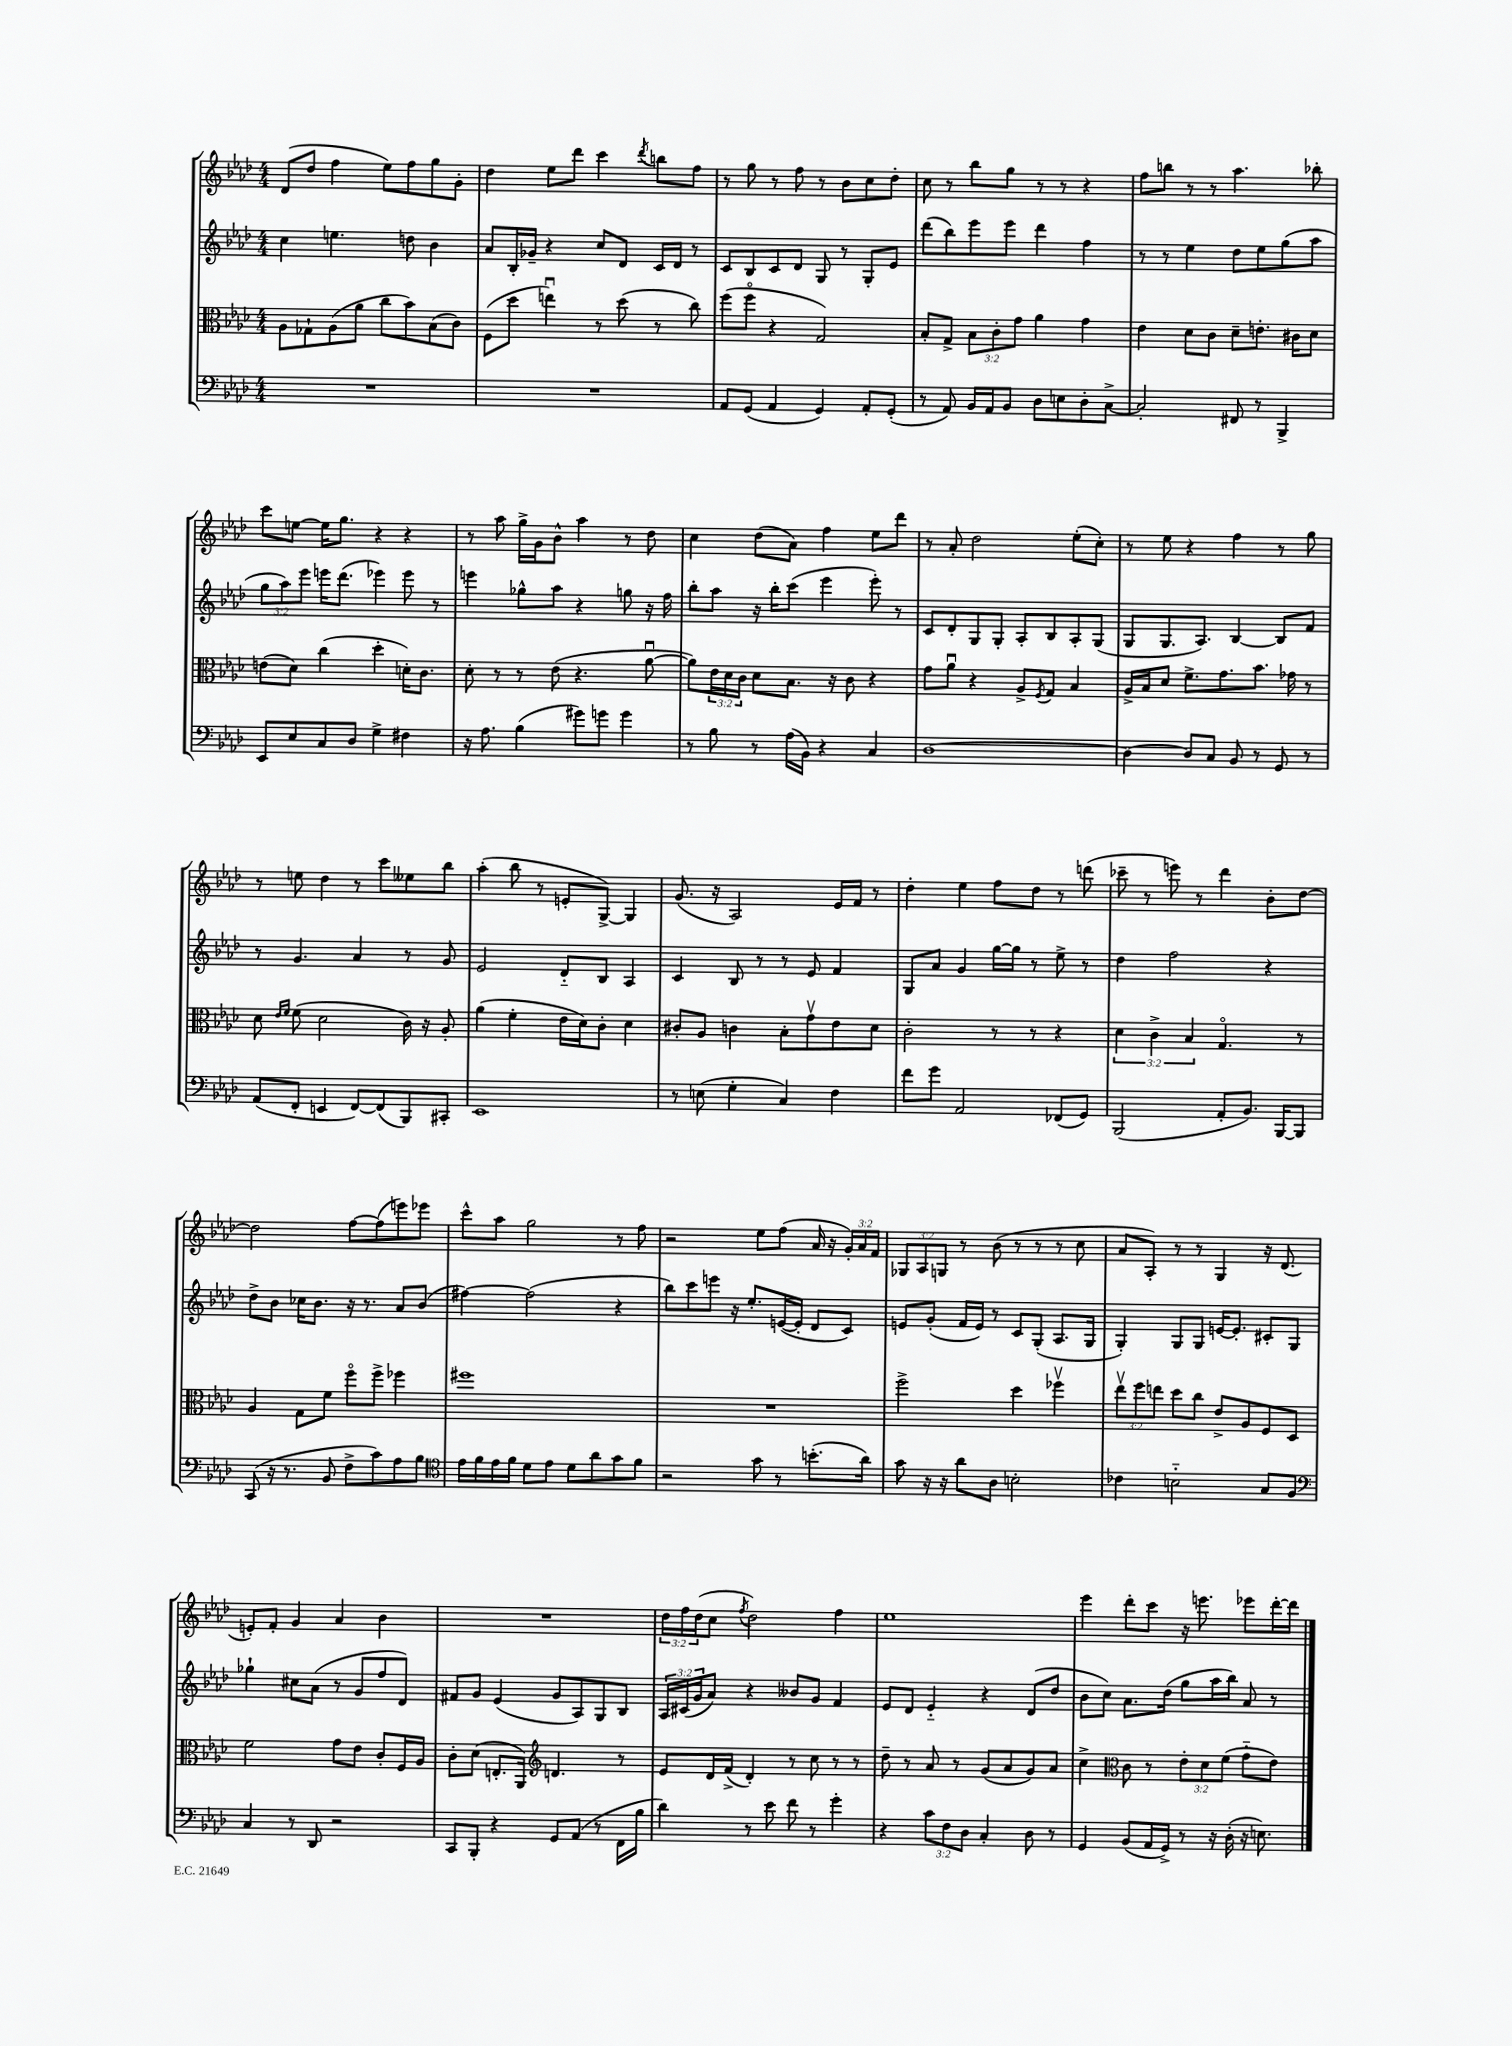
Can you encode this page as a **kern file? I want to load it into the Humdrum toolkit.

**kern	**kern	**kern	**kern
*part4	*part3	*part2	*part1
*staff4	*staff3	*staff2	*staff1
*clefF4	*clefC3	*clefG2	*clefG2
*k[b-e-a-d-]	*k[b-e-a-d-]	*k[b-e-a-d-]	*k[b-e-a-d-]
*M4/4	*M4/4	*M4/4	*M4/4
=21	=21	=21	=21
1r	8A-\L	4cc\	(8d-/L
.	8G-X`\	.	8dd-/J
.	(8A-\	4.een\	4ff\
.	8a-\J	.	.
.	8cc\L	.	8ee-\L)
.	8b-\)	8ddn\	8ff\
.	(8B-\	4b-\	8gg\
.	8c\J)	.	8g'\J
=22	=22	=22	=22
1r	(8F\L	8a-/L	4dd-\
.	8dd-\J	16B-'/L	.
.	.	16g-X~/JJ	.
.	4eenu\)	4r	8ee-\L
.	.	.	8ddd-\J
.	8r	8cc/L	4ccc\
.	(8dd-\	8d-/J	.
.	.	.	8qddd-/
.	8r	16c/LL	8bbn\L
.	.	16d-/JJ	.
.	8cc\)	8r	8ff\J
=23	=23	=23	=23
8AA-/L	(8ff\L	8c/L	8r
(8GG/J	8ff\J	8B-/	8gg\
4AA-/	4r	8c/	8r
.	.	8d-/J	8ff\
4GG/)	2G/)	8G/	8r
.	.	8r	8b-\L
8AA-'/L	.	8G'/L	8cc\
(8GG'/J	.	8e-/J	8dd-'\J
=24	=24	=24	=24
8r	8B-'/L	(8ddd-\L	8cc\
8AA-/)	8G^/J	8bb-\)	8r
16BB-/LL	12B-\L	8eee-\	8bb-\L
16AA-/J	.	.	.
.	12c'\	.	.
8BB-/J	.	8eee-\J	8gg\J
.	12g\J	.	.
8D-\L	4a-\	4ddd-\	8r
8En\	.	.	8r
8D-'\	4g\	4ff\	4r
[8C^\J	.	.	.
=25	=25	=25	=25
2C'/]	4e-\	8r	8ff\L
.	.	8r	8bbn\J
.	8d-\L	4ee-\	8r
.	8c\J	.	8r
8FF#X/	8d-~\L	8dd-\L	4.aa-\
8r	8.en'\J	8ee-\	.
4BBB-^/	.	(8gg\	.
.	16c#X\KL	.	.
.	8d-\J	8aa-\J	8bb-X'\
!!LO:LB:g=z
=26	=26	=26	=26
8EE-/L	(8en\L	12gg\L	8ccc\L
.	.	12aa-\)	.
8E-/	8d-\J)	.	[8een\J
.	.	12eee-\J	.
8C/	(4cc\	16eeen\KL	16ee\KL]
.	.	(8.ddd-\J	8.gg\J
8D-/J	.	.	.
4G^\	4dd-'\	4eee-X\)	4r
4F#X\	16dn'\KL)	8eee-\	4r
.	8.c\J	.	.
.	.	8r	.
=27	=27	=27	=27
16r	8d-'\	4eeen\	8r
8.A-\	.	.	.
.	8r	.	8aa-\
(4B-\	8r	8gg-X^^\L	16gg^\LL
.	.	.	16g\J
.	(8e-\	8aa-\J	8b-^^\J
8g#X\L)	4.r	4r	4aa-\
8gn\J	.	.	.
4g\	.	8ggn\	8r
.	[8a-u\	16r	8dd-\
.	.	16ff\	.
=28	=28	=28	=28
8r	8a-\L])	8bb-'\L	4cc\
8B-\	24e-\L	8aa-\J	.
.	24d-\	.	.
.	24c\JJ	.	.
8r	8d-\L	16r	(8dd-\L
.	.	16bb-'\KL	.
(16A-\LL	8.B-\J	(8ccc\J	8a-\J)
16BB-\JJ)	.	.	.
4r	.	4eee-\	4ff\
.	16r	.	.
.	8c\	.	.
4C/	4r	8eee-'\)	8ee-\L
.	.	8r	8ddd-\J
=29	=29	=29	=29
[1D-	8g\L	8c/L	8r
.	8a-u\J	8d-'/	8a-'/
.	4r	8G/	2dd-\
.	.	8G'/J	.
.	8A-^/L	8A-'/L	.
.	8qF/	.	.
.	8G/J	8B-/	.
.	4B-/	8A-'/	(8ee-'\L
.	.	(8G/J	8cc'\J)
=30	=30	=30	=30
4D-\_	16A-^/LL	8G/L	8r
.	16B-/J	.	.
.	8d-/J	8.G/	8ee-\
8D-/L]	8.f^\L	.	4r
.	.	8.A-/J)	.
8C/J	.	.	.
.	8.g\	.	.
8BB-/	.	[4B-/	4ff\
8r	8.b-\J	.	.
8GG/	.	8B-/L]	8r
.	16g-X\	.	.
8r	8r	8f/J	8gg\
!!LO:LB:g=z
=31	=31	=31	=31
(8AA-/L	8d-\	8r	8r
.	16qqe-/LL	.	.
.	16qqf/JJ	.	.
8FF'/J	(8f\	4.g/	8een\
4EEn/	2d-\	.	4dd-\
[8FF/L)	.	4a-/	8r
(8FF/]	.	.	8ccc\L
8BBB-/)	16c\)	8r	8ee--X\
.	16r	.	.
8CC#X'/J	8A-'/	8g/	8bb-\J
=32	=32	=32	=32
1EE-	(4a-\	2e-/	(4aa-'\
.	4f'\	.	8bb-\
.	.	.	8r
.	16e-\LL	8d-/L	8en'/L
.	16d-\J)	.	.
.	8c'\J	8B-/J	[8G^/J)
.	4d-\	4A-/	4G/]
=33	=33	=33	=33
8r	8c#X'/L	4c/	(8.g/
(8En\	8A-/J	.	.
.	.	.	16r
4G'\	4cn\	8B-/	2A-/)
.	.	8r	.
4C/)	8B-'\L	8r	.
.	8gv\	8e-/	.
4F\	8e-\	4f/	16e-/LL
.	.	.	16f/JJ
.	8d-\J	.	8r
=34	=34	=34	=34
8f\L	2c'\	8G/L	4dd-'\
8g\J	.	8a-/J	.
2AA-/	.	4g/	4ee-\
.	8r	[16gg\LL	8ff\L
.	.	16gg\JJ]	.
.	8r	8r	8dd-\J
(8FF-X/L	4r	8ee-^\	8r
8GG/J)	.	8r	(8dddn\
=35	=35	=35	=35
(2BBB-/	6d-\	4dd-\	8ccc-X~\
.	.	.	8r
.	6c^\	.	.
.	.	2ff\	8eeen\)
.	6B-/	.	.
.	.	.	8r
8AA-'/L	4.G/	.	4ddd-\
8.BB-/J)	.	.	.
.	.	4r	8b-'\L
[16BBB-/KL	.	.	.
8BBB-/J]	8r	.	[8dd-\J
!!LO:LB:g=z
=36	=36	=36	=36
(8CC/	4A-/	8dd-^\L	2dd-\]
16r	.	8b-\J	.
8.r	.	.	.
.	8G\L	16cc-X\KL	.
.	.	8.b-\J	.
8BB-/	8f\J	.	.
8F^\L	8ff\L	16r	[8ff\L
.	.	8.r	.
8c\)	8ff^\J	.	(8ff\]
8A-\	4ff-X\	8a-/L	8eeen\)
8B-\J	.	(8b-/J	8eee-X\J
=37	=37	=37	=37
*clefC4	*	*	*
16e-\LL	1ff#X	[4ff#X\)	8ccc^^\L
16f\	.	.	.
16e-\	.	.	8aa-\J
16f\JJ	.	.	.
8d-\L	.	(2ff#\]	2gg\
8e-\J	.	.	.
8d-\L	.	.	.
8a-\	.	.	.
8g\	.	4r	8r
8f\J	.	.	8ff\
=38	=38	=38	=38
2r	1r	8bb-\L)	2r
.	.	8ccc\	.
.	.	8eeen\J	.
.	.	16r	.
.	.	8.ee-'/L	.
8g\	.	.	8ee-\L
8r	.	([16en/L	(8ff\J
.	.	16e'/JJ]	.
(8.bn'\L	.	8d-/L	16a-/
.	.	.	16r
.	.	8c/J)	24g'/LL)
.	.	.	24a-/
16a-\Jk)	.	.	.
.	.	.	24f/JJ
=39	=39	=39	=39
8g\	2ff^\	8en/L	12G-X/L
.	.	.	12A-/
16r	.	(8g'/J	.
.	.	.	12Gn/J
16r	.	.	.
8a-\L	.	16f/LL	8r
.	.	16e/JJ)	.
8A-\J	.	8r	(8b-\
2Bn'\	4dd-\	8c/L	8r
.	.	(8G'/J	8r
.	4ff-Xv\	8.A-/L	8r
.	.	.	8cc\
.	.	16G/Jk	.
=40	=40	=40	=40
4c-X\	12ee-v\L	4G'/)	8a-/L
.	12ff\	.	.
.	.	.	8A-'/J)
.	12een\J	.	.
2Bn\	8dd-\L	8G/L	8r
.	8cc\J	8G/J	8r
.	8e-^/L	[16en/KL	4G/
.	.	8.e'/J]	.
.	8A-/	.	.
8G/L	8F/	8c#X'/L	16r
.	.	.	(8.d-/
8F/J	8D-/J	8G/J	.
!!LO:LB:g=z
=41	=41	=41	=41
*clefF4	*	*	*
4C/	2f\	4gg-X`\	8en'/L)
.	.	.	8f'/J
8r	.	8cc#X\L	4g/
8DD-/	.	(8a-\J	.
2r	8g\L	8r	4a-/
.	8e-\J	8g/L	.
.	8c'/L	8ff/	4b-\
.	16F/L	8d-/J)	.
.	16A-/JJ	.	.
=42	=42	=42	=42
8CC/L	8c'\L	8f#X/L	1r
8BBB-'/J	(8d-\J	8g/J	.
4r	8.En'/L	(4e-/	.
.	16AA-/Jk)	.	.
*	*clefG2	*	*
8GG/L	4.dn/	8g/L	.
(8AA-/J	.	8A-/)	.
8r	.	8G/	.
16FF\LL	8r	8B-/J	.
16B-\JJ	.	.	.
=43	=43	=43	=43
4d-\)	8e-/L	24A-/LL	24dd-\LL
.	.	(24c#X/	24ff\
.	.	24g/J	(24dd-\J
.	16d-/L	8a-/J)	8cc\J
.	(16f^/JJ	.	.
.	.	.	8qff/
8r	4d-'/)	4r	2dd-\)
8e-\	.	.	.
8f\	8r	8b--X/L	.
8r	8cc\	8g/J	.
4g'\	8r	4f/	4ff\
.	8r	.	.
=44	=44	=44	=44
4r	8dd-~\	8e-/L	1ee-
.	8r	8d-/J	.
12c\L	8a-/	4e-/	.
12F\	.	.	.
.	8r	.	.
12D-\J	.	.	.
4C'/	(8g/L	4r	.
.	8a-/	.	.
8D-\	8g/)	(8d-/L	.
8r	8a-/J	8dd-/J	.
=45	=45	=45	=45
4GG/	4cc^\	8b-\L	4eee-\
.	.	8cc\J)	.
*	*clefC3	*	*
(8BB-/L	8c\	8.a-\L	8ddd-'\L
16AA-/L	8r	.	8ccc\J
16GG^/JJ)	.	(16dd-\Jk	.
8r	12e-'\L	8gg\L	16r
.	.	.	8.eeen\
.	12d-\	.	.
16r	.	16aa-\L	.
.	(12f\J	.	.
(16D-'\	.	16bb-\JJ)	.
16r	8g\L	8a-/	8eee-X\L
8.En\)	.	.	.
.	8e-\J)	8r	[16ddd-'\L
.	.	.	16ddd-\JJ]
==	==	==	==
*-	*-	*-	*-
